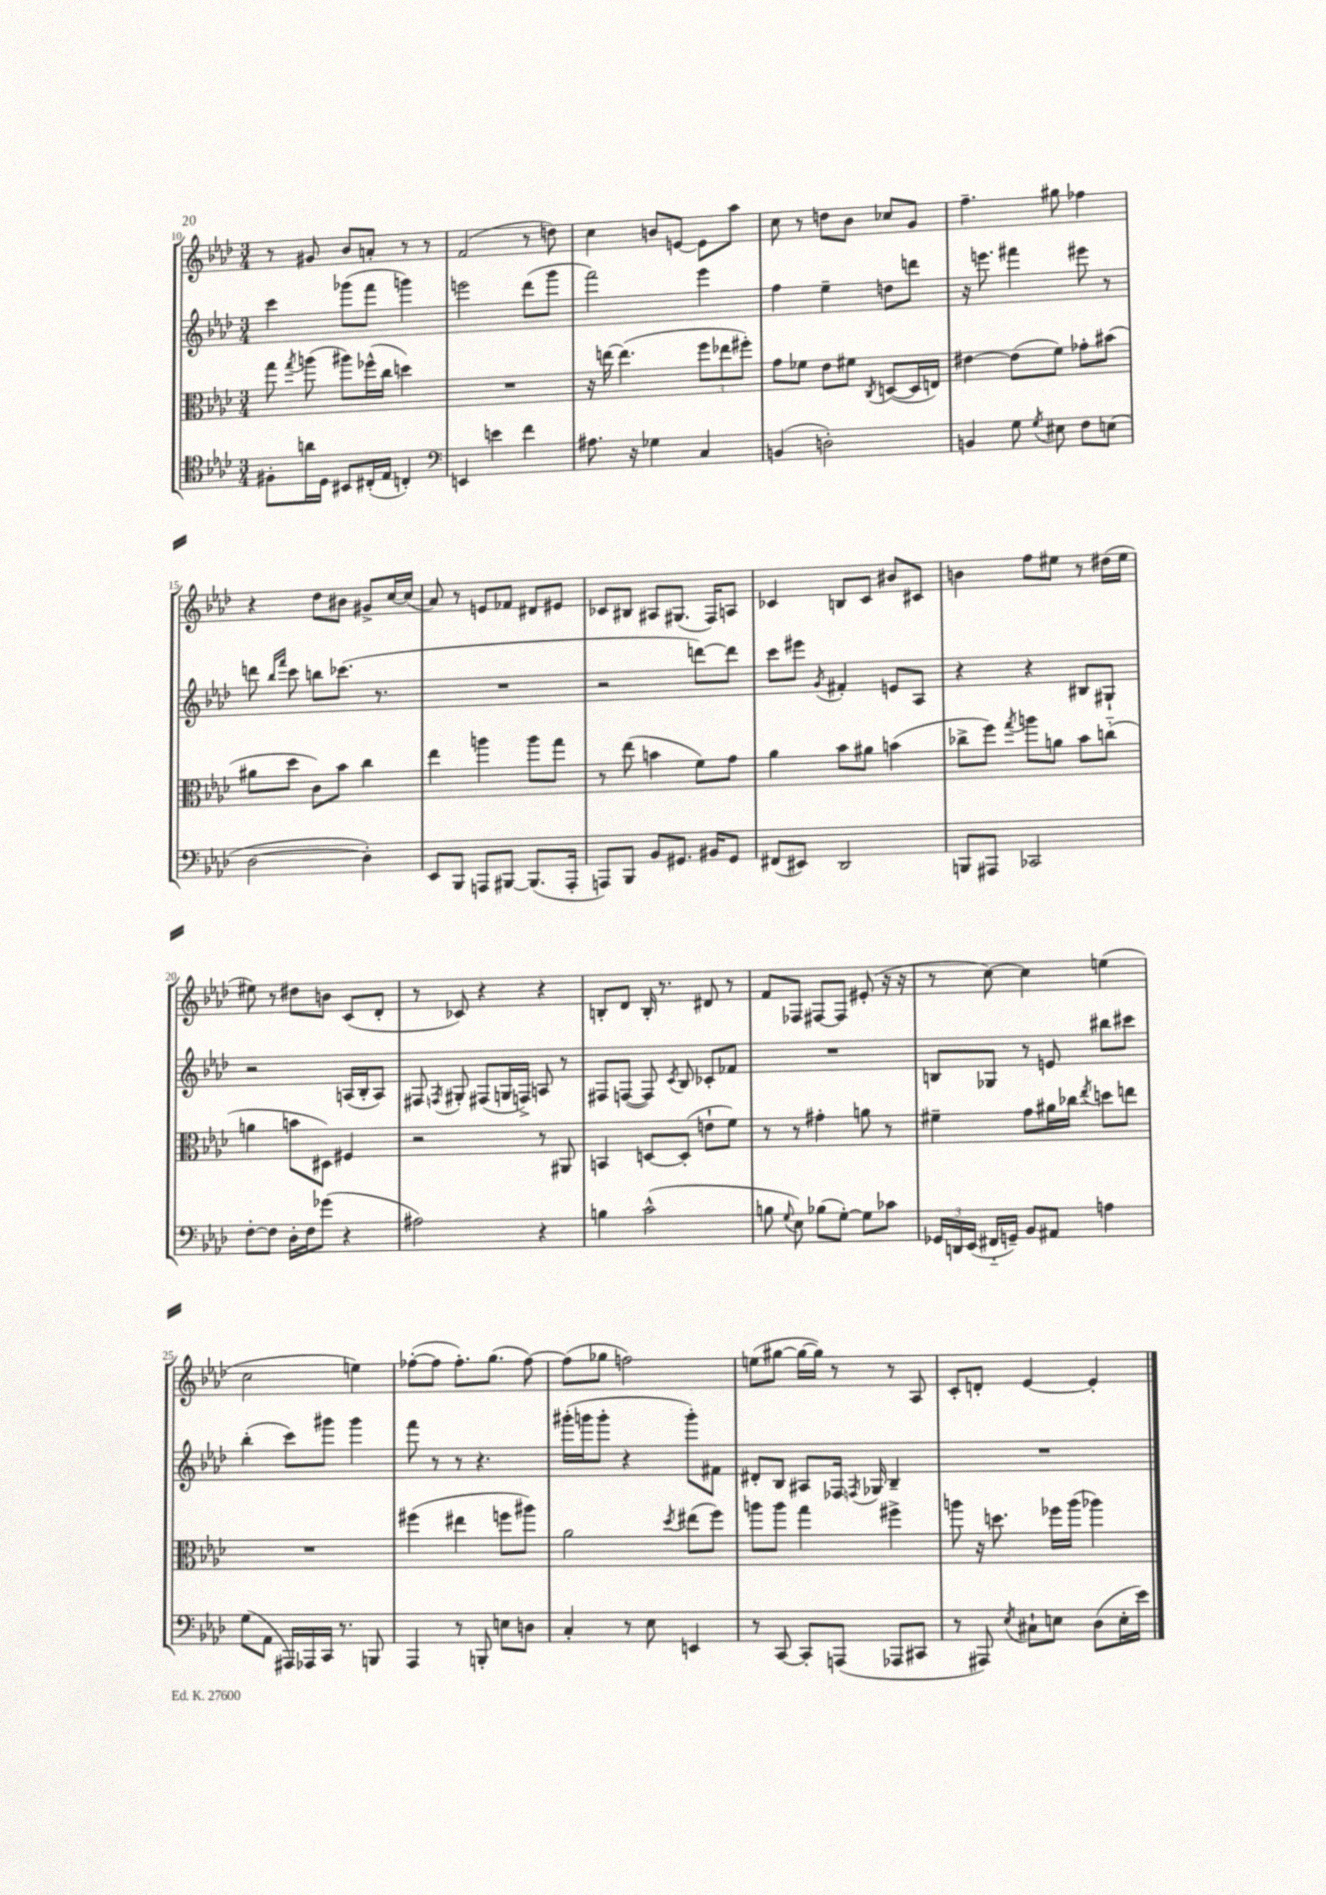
<<
\new StaffGroup <<
\new Staff = "s0" {
    \clef treble \key aes \major \numericTimeSignature \time 3/4
    \autoBeamOff r8 gis'8 bes'8[ a'8]-. r8 r8 |
    f'2( r8 d''8) |
    c''4 b'8[ e'8]~ e'8[ aes''8] |
    c''8 r8 d''8[ bes'8] ces''8[ g'8] |
    f''4.-- gis''8 fes''4 |
    r4 des''8[ bis'8] gis'8[-> c''16~ c''16]( |
    aes'8) r8 e'8[ fes'8] dis'8[ eis'8] |
    ces'8[ bis8] ais8[ gis8.]( f16[) a8] |
    ces'4 b8[ ces'8] bis'8[ cis'8] |
    b'4 f''8[ eis''8] r8 dis''16[( eis''16] |
    eis''8) r8 dis''8[ b'8] c'8[( des'8]-. |
    r8 ces'8) r4 r4 |
    b8[-. des'8] b16-. r8. dis'8 r8 |
    f'8[ fes8] fis8[~ fis8] eis'8-.( r16 r16 |
    r8 c''8~) c''4 e''4( |
    c''2 e''4) |
    fes''8[~-.( fes''8] fes''8.[-.) g''8.]( fes''8~) |
    fes''8[( ges''8] f''2) |
    e''8[( gis''8]~ gis''16[~ gis''16]) r8 r8 aes8 |
    c'8[-. d'8]-. ees'4~ ees'4-. \bar "|." |
}
\new Staff = "s1" {
    \clef treble \key aes \major \numericTimeSignature \time 3/4
    \autoBeamOff c'''4 ges'''8[( f'''8] g'''4) |
    e'''2 des'''8[( g'''8] |
    f'''2) ees'''4 |
    f''4 ees''4-- d''8[ d'''8] |
    r16 e'''8. fis'''4 eis'''8 r8 |
    d'''8 \grace { bes''16[ f'''16] } c'''8 b''8[ ces'''8.]( r8. |
    R2. |
    r2 d'''8[~) d'''8] |
    c'''8[ eis'''8] \acciaccatura { g'8 } fis'4-. e'8[ aes8] |
    r4 r4 bis8[ gis8]-! |
    r2 a16[( bes16-. a8]) |
    fis8 \acciaccatura { f8 } gis8-. fis8[( g16 f16]->) a8 r8 |
    fis8[ f8]~( f8) \acciaccatura { c'8 } bes8 ces'8[-. fes'8] |
    R2. |
    b8[ ges8] r8 e'8 bis''8[ cis'''8] |
    bes''4-.( c'''8[) gis'''8] gis'''4 |
    f'''8 r8 r8 r4. |
    gis'''16[-.( g'''16 g'''8]-. r4 g'''8[-.) fis'8] |
    dis'8[-. bes8] ais8[ fes16] \acciaccatura { f8 } ges16 bes4-- |
    R2. \bar "|." |
}
\new Staff = "s2" {
    \clef alto \key aes \major \numericTimeSignature \time 3/4
    \autoBeamOff g''8 \acciaccatura { g''8 } a''8( ais''8[) fes''16-^( c''16] d''4) |
    R2. |
    r16 e''16~ e''4.( \tuplet 3/2 { f''8[ ees''8 fis''8]-.) } |
    g'8[ fes'8] ees'8[ fis'8] \acciaccatura { c8 } d8[~( d16 e16]) |
    eis'4~ eis'8[( f'8]) ges'8[-. bis'8]( |
    ais'8[ des''8] c'8[) bes'8] c''4 |
    ees''4 a''4 a''8[ g''8] |
    r8 ees''8( b'4 f'8[) g'8] |
    aes'4 bes'8[ ais'8] b'4( |
    ces''8[-> f''8]) \acciaccatura { g''8 } a''8[ a'8] bes'8[ c''8]-_( |
    a'4 b'8[ dis8]) fis4 |
    r2 r8 ais,8 |
    b,4 d8[~ d8]-.( e'8[-! f'8]) |
    r8 r8 gis'4-. a'8 r8 |
    fis'4-- g'8[ ais'16 ces''16] \acciaccatura { ees''8 } d''8[ e''8] |
    R2. |
    fis''4( eis''4 f''8[ ais''8]) |
    aes'2 \acciaccatura { des''8 } eis''8[( f''8]) |
    a''8[ a''8] g''4 fis''4-> |
    a''8 r16 d''8. fes''16[ a''16]( aes''4) \bar "|." |
}
\new Staff = "s3" {
    \clef tenor \key aes \major \numericTimeSignature \time 3/4
    \autoBeamOff fis8[-. a'16 des16] bis,8[ cis16-.( ees16] c4-.) |
    \clef bass e,4 e'4 f'4 |
    ais8. r16 ges4 c4 |
    b,4( d2-.) |
    b,4 g8 \acciaccatura { g8 } eis8 f8[ e8]( |
    des2~ des4-.) |
    ees,8[ bes,,8] a,,8[ bis,,8]~ bis,,8.[( a,,16]-. |
    a,,8[) bes,,8] bes,8[ gis,8.] bis,16[ gis,8] |
    fis,8[( eis,8]) des,2 |
    b,,8[ ais,,8] ces,2 |
    f8[~-. f8] des16[-. f16 ges'8]( r4 |
    ais2) r4 |
    b4 c'2-^( |
    b8 \appoggiatura { g8 } ees8) bes8[( g8]~-.) g8[ ces'8] |
    \tuplet 3/2 { ges,16[ d,16 ees,16]( } fis,16[-_ g,16]--) bes,8[ ais,8] a4 |
    g8[( aes,8] ais,,16[) aes,,16 c,16] r8. b,,8 |
    aes,,4 r8 b,,8-. e8[ d8] |
    c4-. r8 ees8 e,4 |
    r8 c,8~ c,8[-. a,,8]( aes,,8[ cis,8] |
    r8 ais,,8) \acciaccatura { ees8 } cis8[-! e8] des8[( e16-. ees'16]) \bar "|." |
}
>>
>>
\layout { \context { \Score currentBarNumber = #10 } }
